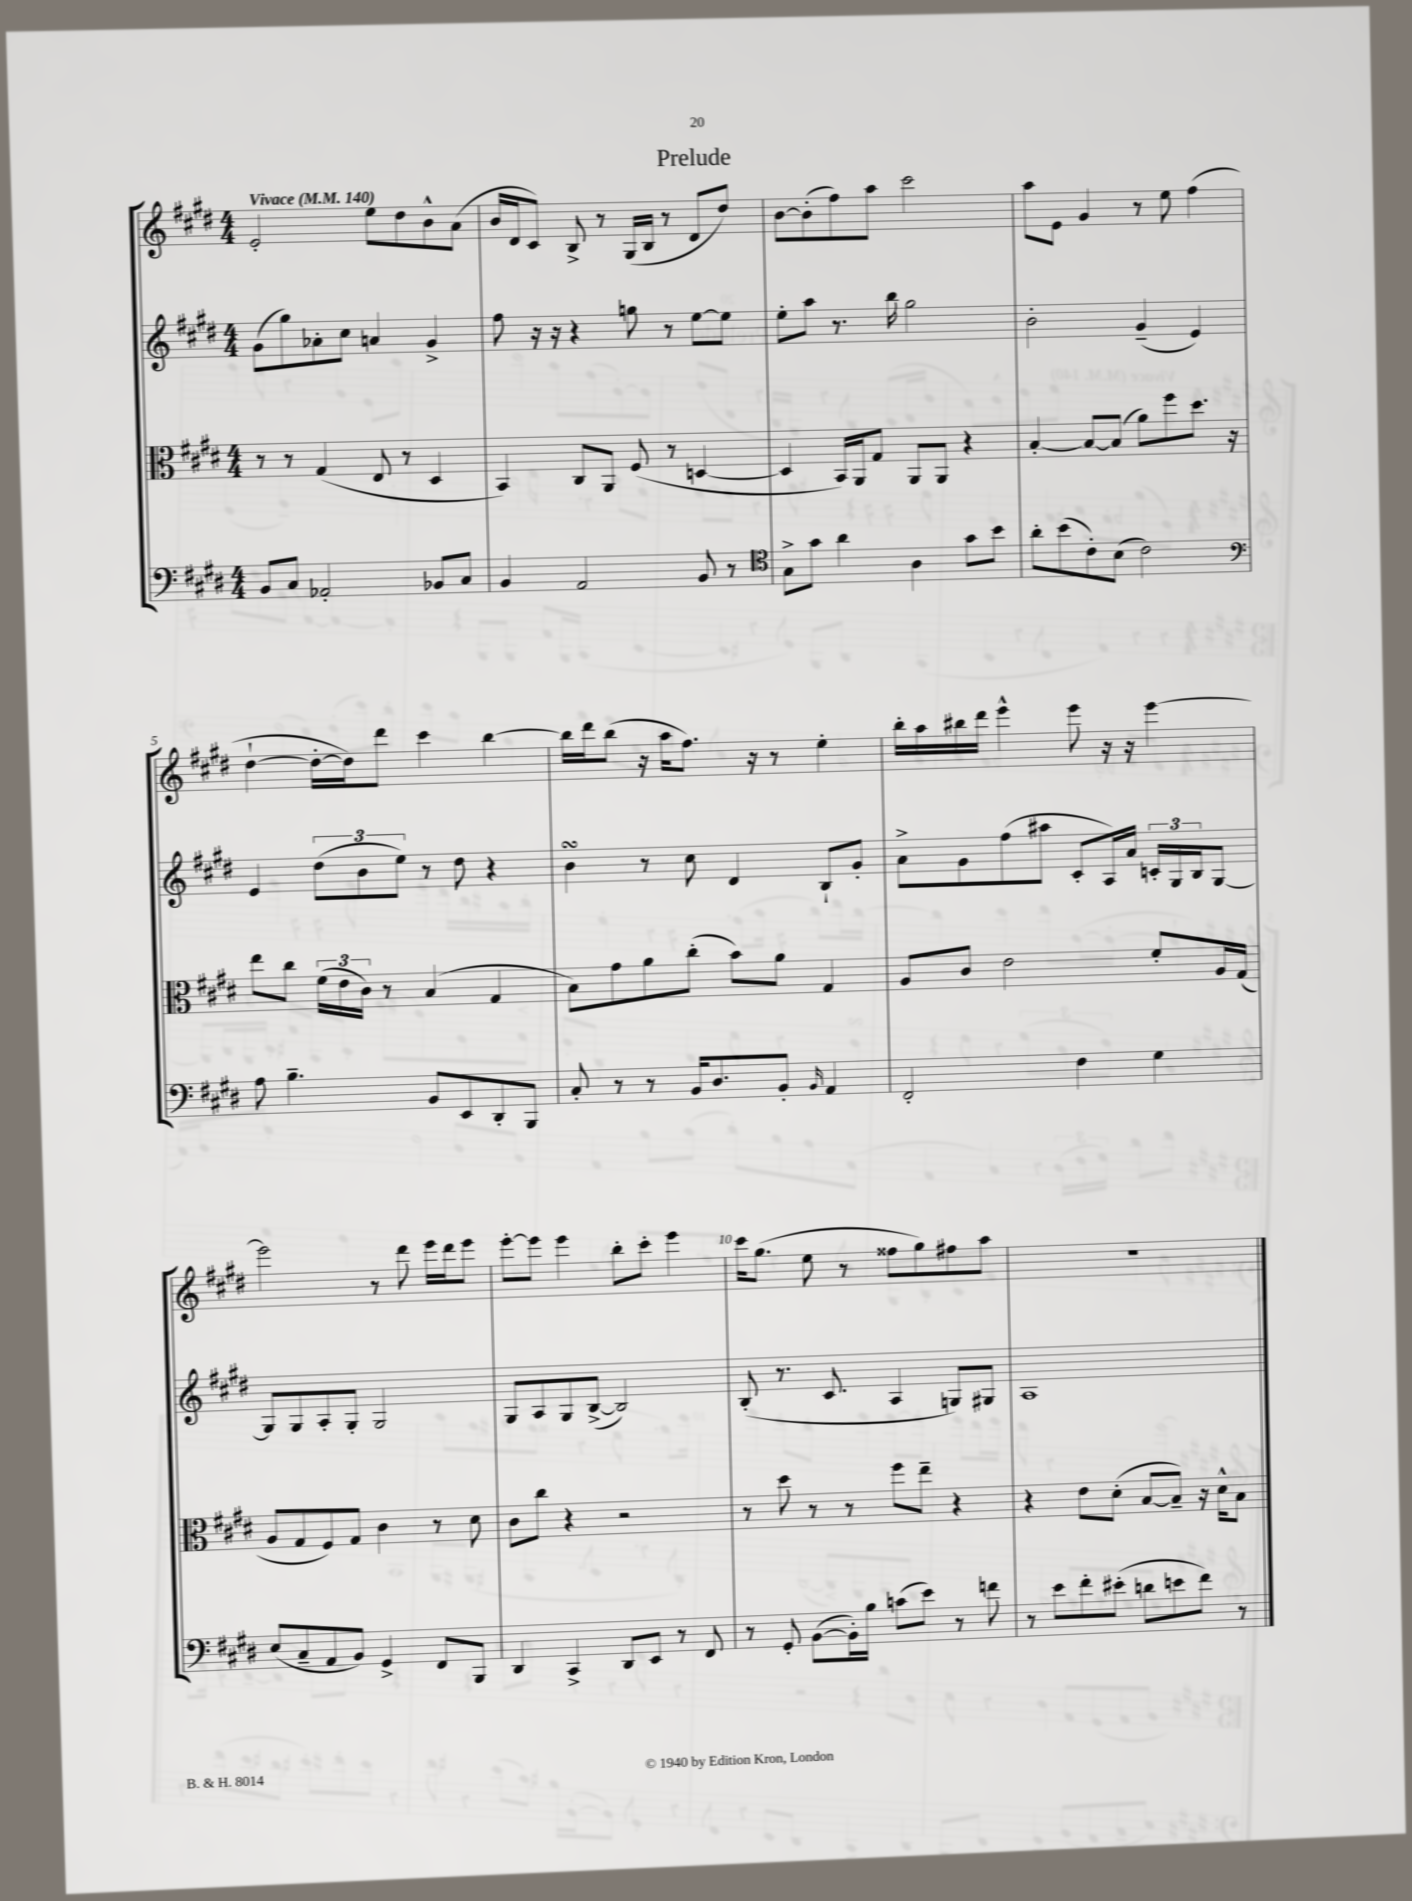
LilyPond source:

\header { title = "Prelude" }
<<
\new StaffGroup <<
\new Staff = "s0" {
    \clef treble \key e \major \numericTimeSignature \time 4/4 \tempo "Vivace" 4 = 140
    e'2-. e''8 dis''8 b'8-^ a'8( |
    b'16 dis'16 cis'8) b8-> r8 gis16( b16 r8 dis'8 dis''8) |
    b'8~ b'8-.( fis''8) a''8 cis'''2 |
    a''8 e'8 gis'4 r8 e''8 fis''4( |
    dis''4~-! dis''16~-. dis''16) dis'''8 cis'''4 b''4~ |
    b''16 dis'''16 b''8( r16 a''16 fis''8.) r16 r8 e''4-. |
    b''16-. a''16 bis''16 dis'''16 e'''4-^ e'''8 r16 r16 e'''4~ |
    e'''2 r8 dis'''8 e'''16 dis'''16 e'''8 |
    e'''8~-. e'''8 e'''4 b''8-. cis'''8-. e'''4 |
    cis'''16 gis''8.( e''8 r8 fisis''8 gis''8) fis''8 a''8 |
    R1 \bar "|." |
}
\new Staff = "s1" {
    \clef treble \key e \major \numericTimeSignature \time 4/4
    gis'8( gis''8) aes'8-. cis''8 a'4 gis'4-> |
    fis''8 r16 r16 r4 g''8 r8 e''8~ e''8 |
    e''8-. a''8 r8. b''16 gis''2 |
    b'2-. gis'4--( e'4) |
    e'4 \tuplet 3/2 { dis''8( b'8 e''8) } r8 dis''8 r4 |
    b'4\turn r8 cis''8 dis'4 b8-! gis'8-. |
    a'8-> gis'8 fis''8( ais''8 cis'8-. a16) a'16 \tuplet 3/2 { c'16-. gis16 b16 } gis8~ |
    gis8 gis8 a8-. gis8-. gis2 |
    gis8 a8 gis8 b8~->( b2) |
    b8-.( r8. cis'8. a4 g8) gis8 |
    a1 \bar "|." |
}
\new Staff = "s2" {
    \clef alto \key e \major \numericTimeSignature \time 4/4
    r8 r8 gis4( e8 r8 dis4 |
    b,4) cis8 a,8 fis8( r8 d4~ |
    d4 b,16) a,16 gis8 a,8 a,8 r4 |
    b4~-. b8~ b8( a'8) fis''8 dis''8. r16 |
    e''8 cis''8 \tuplet 3/2 { fis'16( e'16 cis'16) } r8 b4( gis4 |
    b8) gis'8 a'8 cis''8-.( b'8) a'8 gis4 |
    a8 cis'8 e'2 fis'8-. a16 gis16( |
    a8 gis8 fis8) gis8 cis'4 r8 dis'8 |
    cis'8 cis''8 r4 r2 |
    r8 dis''8 r8 r8 fis''8 e''8-- r4 |
    r4 e'8 dis'8-.( b8~ b8--) r16 dis'16-^ b8 \bar "|." |
}
\new Staff = "s3" {
    \clef bass \key e \major \numericTimeSignature \time 4/4
    b,8 cis8 aes,2-. bes,8 cis8 |
    b,4 a,2 b,8 r8 |
    \clef tenor gis8-> gis'8 a'4 a4 gis'8 b'8 |
    a'8-. b'8( cis'8-.) b8( cis'2) |
    \clef bass a8 b4.-- b,8 e,8 dis,8-. b,,8 |
    cis8-. r8 r8 b,16 dis8. b,8-. \grace { b,16 } a,4 |
    fis,2-. fis4 gis4 |
    e8( cis8-- a,8 b,8) gis,4-> fis,8 b,,8 |
    dis,4 cis,4-> dis,8 e,8 r8 fis,8 |
    r8 gis,8-. b,8~( b,16-.) b16 c'8( e'8) r8 f'8 |
    r8 e'8 fis'8-. eis'8-.( d'8 e'8 fis'8) r8 \bar "|." |
}
>>
>>
\layout { \context { \Score \override BarNumber.break-visibility = ##(#f #t #t) barNumberVisibility = #(every-nth-bar-number-visible 5) } }
